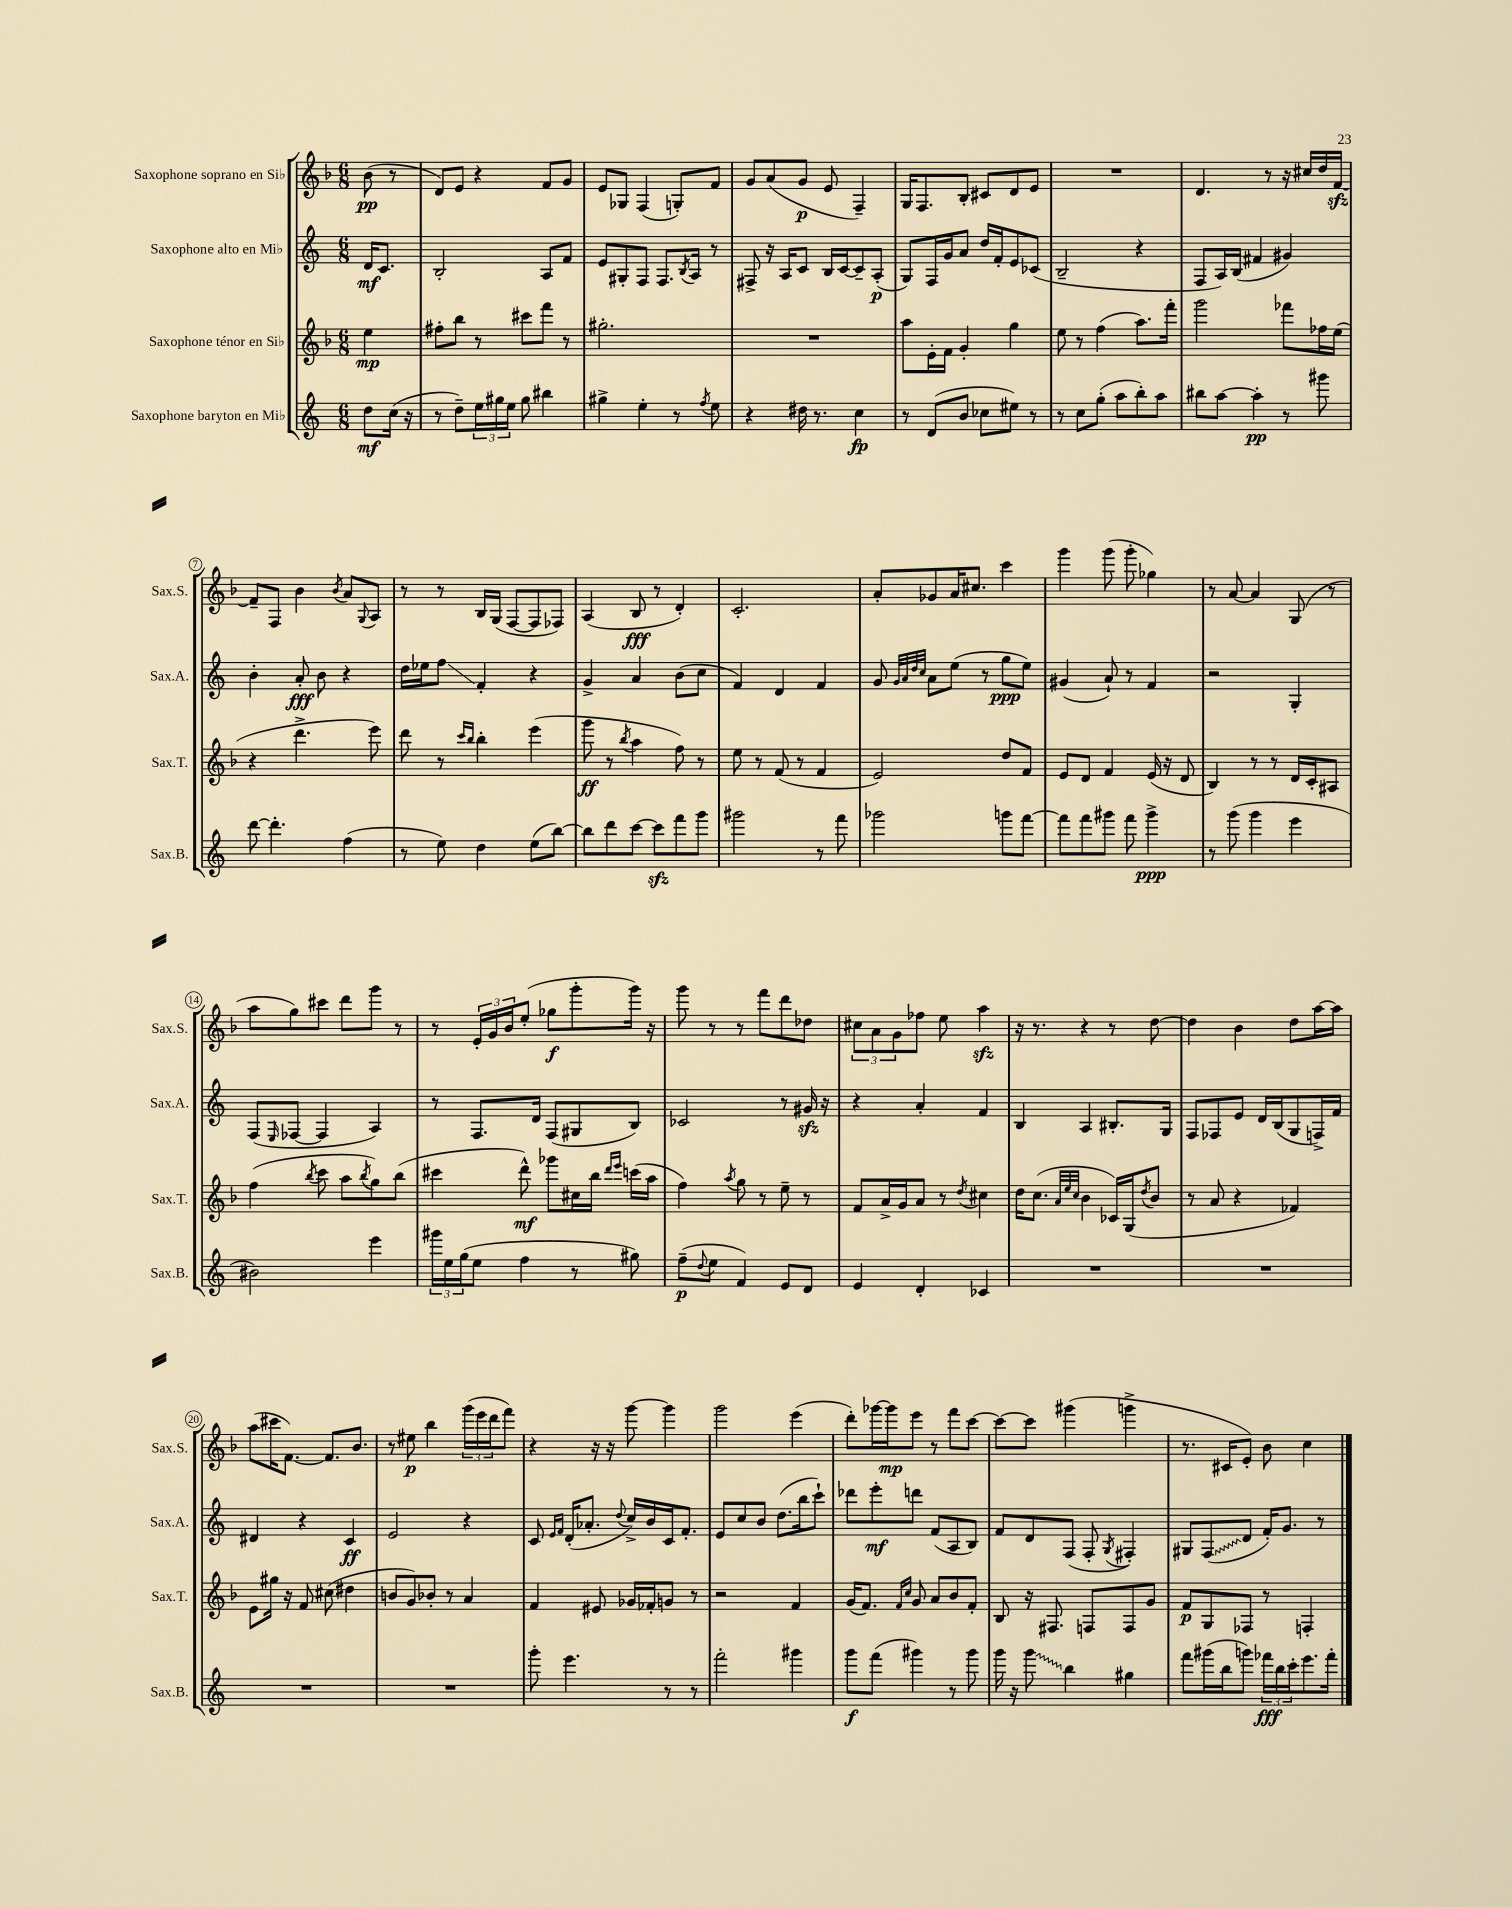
<<
\new StaffGroup <<
\new Staff = "s0" \with { instrumentName = "Saxophone soprano en Sib" shortInstrumentName = "Sax.S." } {
    \clef treble \key f \major \numericTimeSignature \time 6/8 \partial 4
    bes'8\pp( r8 |
    d'8) e'8 r4 f'8 g'8 |
    e'8 ges8 f4( g8-.) f'8 |
    g'8 a'8( g'8\p e'8 f4--) |
    g16 f8. bes8-. cis'8 d'8 e'8 |
    R2. |
    d'4. r8 r16 cis''16 d''16 f'16~\sfz |
    f'8-- f8 bes'4 \acciaccatura { bes'8 } a'8 \appoggiatura { g8 } a8 |
    r8 r8 bes16 g16( f8~ f8 fes8) |
    a4( bes8\fff r8 d'4-.) |
    c'2.-. |
    a'8-. ges'8 a'16 cis''8. c'''4 |
    g'''4 g'''8( g'''8-. ges''4) |
    r8 a'8~ a'4 g8( r8 |
    a''8 g''8) cis'''8 d'''8 g'''8 r8 |
    r8 \tuplet 3/2 { e'16-. g'16 bes'16 } e''8-.( ges''8\f g'''8-. g'''16) r16 |
    g'''8 r8 r8 f'''8 d'''8 des''8 |
    \tuplet 3/2 { cis''8 a'8 g'8 } fes''8 e''8 a''4\sfz |
    r16 r8. r4 r8 d''8~ |
    d''4 bes'4 d''8 a''16~ a''16 |
    a''8( cis'''16 f'8.~) f'8. bes'8. |
    r8 eis''8\p bes''4 \tuplet 3/2 { g'''16( e'''16 d'''16 } f'''8) |
    r4 r16 r16 g'''8~ g'''4 |
    g'''2 e'''4( |
    d'''8-.) ges'''16~ ges'''16\mp e'''8 r8 f'''8 c'''8~ |
    c'''8~ c'''8 gis'''4( g'''4-> |
    r8. cis'16 e'8-.) bes'8 c''4 \bar "|." |
}
\new Staff = "s1" \with { instrumentName = "Saxophone alto en Mib" shortInstrumentName = "Sax.A." } {
    \clef treble \key c \major \numericTimeSignature \time 6/8 \partial 4
    d'16\mf c'8. |
    b2-. a8 f'8 |
    e'8 gis8-. f8 f8. \acciaccatura { b8 } a16 r8 |
    fis8-> r16 a16 c'8 b16 c'16~ c'8-- a8-.\p( |
    g8) f16 g'16 a'8 d''16 f'16-. e'8 ces'8( |
    b2-- r4 |
    f8 a16) b16( fis'4 gis'4) |
    b'4-. a'8-.\fff b'8 r4 |
    d''16 ees''16 f''8\glissando f'4-. r4 |
    g'4-> a'4 b'8( c''8 |
    f'4) d'4 f'4 |
    g'8 \grace { g'32 a'32 d''32 c''32 } a'8 e''8( r8 g''8\ppp e''8) |
    gis'4( a'8-!) r8 f'4 |
    r2 g4-. |
    f8( \grace { e16 } fes8~ fes4 a4) |
    r8 f8. d'16 f8( gis8 b8) |
    ces'2 r8 gis'16\sfz r16 |
    r4 a'4-. f'4 |
    b4 a4 bis8.-. g16 |
    f8 fes8 e'8 d'16 b16( g8 f16->) f'16 |
    dis'4 r4 c'4\ff |
    e'2 r4 |
    c'8 \grace { e'16 f'16 } d'16-.( aes'8.-. \appoggiatura { d''8 } c''16->) b'16 c'16 f'8.-. |
    e'8 c''8 b'8 d''8.( b''16 c'''8-!) |
    des'''8 e'''8-.\mf d'''8 f'8( a8 b8) |
    f'8 d'8 f8( f8-. \acciaccatura { g8 } fis4-.) |
    gis8 \once \override Glissando.style = #'zigzag f8\glissando( d'8 f'16-.) g'8. r8 \bar "|." |
}
\new Staff = "s2" \with { instrumentName = "Saxophone ténor en Sib" shortInstrumentName = "Sax.T." } {
    \clef treble \key f \major \numericTimeSignature \time 6/8 \partial 4
    e''4\mp |
    fis''8-. bes''8 r8 cis'''8 f'''8 r8 |
    gis''2.-. |
    R2. |
    a''8 e'16-. f'16 g'4-. g''4 |
    e''8 r8 f''4( a''8.) f'''16-. |
    g'''2 fes'''8 fes''16 e''16( |
    r4 d'''4.-> e'''8) |
    d'''8 r8 \grace { c'''16 bes''16 } bes''4-. e'''4( |
    g'''8\ff r8 \acciaccatura { bes''8 } a''4 f''8) r8 |
    e''8 r8 f'8( r8 f'4 |
    e'2) d''8 f'8 |
    e'8 d'8 f'4 e'16( r16 d'8 |
    bes4) r8 r8 d'16 c'16-. ais8 |
    f''4( \acciaccatura { bes''8 } c'''8 a''8 \acciaccatura { bes''8 } g''8) bes''8( |
    cis'''4 d'''8-^\mf) ges'''8 cis''16 bes''16 \grace { d'''16 e'''16 } c'''16( a''16 |
    f''4) \acciaccatura { a''8 } g''8 r8 e''8-- r8 |
    f'8 a'16-> g'16 a'8 r8 \acciaccatura { d''8 } cis''4 |
    d''16 c''8.( \grace { a'32 e''32 c''32 } bes'4 ces'16) g16( \acciaccatura { d''8 } bes'8 |
    r8 a'8 r4 fes'4) |
    e'8 gis''16 r16 f'8 cis''8( dis''4 |
    b'8 g'8) bes'8-. r8 a'4 |
    f'4 eis'8 ges'16 fes'16-. g'8 r8 |
    r2 f'4 |
    g'16( f'8.) \grace { f'16 c''16 } g'8 a'8 bes'8 f'8-. |
    bes8 r16 fis8. f8 f8 g'8 |
    f'8\p g8 fes8 r8 f4-. \bar "|." |
}
\new Staff = "s3" \with { instrumentName = "Saxophone baryton en Mib" shortInstrumentName = "Sax.B." } {
    \clef treble \key c \major \numericTimeSignature \time 6/8 \partial 4
    d''8\mf c''16( r16 |
    r8 d''8--) \tuplet 3/2 { e''16 gis''16 e''16 } gis''8 bis''4 |
    gis''4-> e''4-. r8 \acciaccatura { f''8 } e''8 |
    r4 dis''16 r8. c''4\fp |
    r8 d'8( b'8 ces''8 eis''8) r8 |
    r8 c''8 g''8-.( a''8 b''8-.) a''8 |
    bis''8 a''8~ a''4-.\pp r8 gis'''8 |
    d'''8~ d'''4.-. f''4( |
    r8 e''8) d''4 e''8( b''8~) |
    b''8 d'''8 c'''8~ c'''8\sfz f'''8 g'''8 |
    gis'''2 r8 f'''8 |
    ges'''2 g'''8 f'''8~ |
    f'''8 f'''8 gis'''8 f'''8 gis'''4->\ppp |
    r8 g'''8( g'''4 e'''4 |
    bis'2) e'''4 |
    \tuplet 3/2 { gis'''16 e''16 g''16( } e''8 f''4 r8 gis''8) |
    f''8--\p( \appoggiatura { d''8 } e''8 f'4) e'8 d'8 |
    e'4 d'4-. ces'4 |
    R2. |
    R2. |
    R2. |
    R2. |
    g'''8-. e'''4. r8 r8 |
    f'''2-. gis'''4 |
    g'''8\f f'''8( gis'''4) r8 gis'''8 |
    g'''16 r16 \once \override Glissando.style = #'zigzag g'''8\glissando b''4 gis''4 |
    f'''8 gis'''16( b''16 g'''8) \tuplet 3/2 { fes'''16\fff b''16 c'''16-. } e'''8. fes'''16-. \bar "|." |
}
>>
>>
\layout { \context { \Score \override BarNumber.stencil = #(make-stencil-circler 0.1 0.3 ly:text-interface::print) } }
